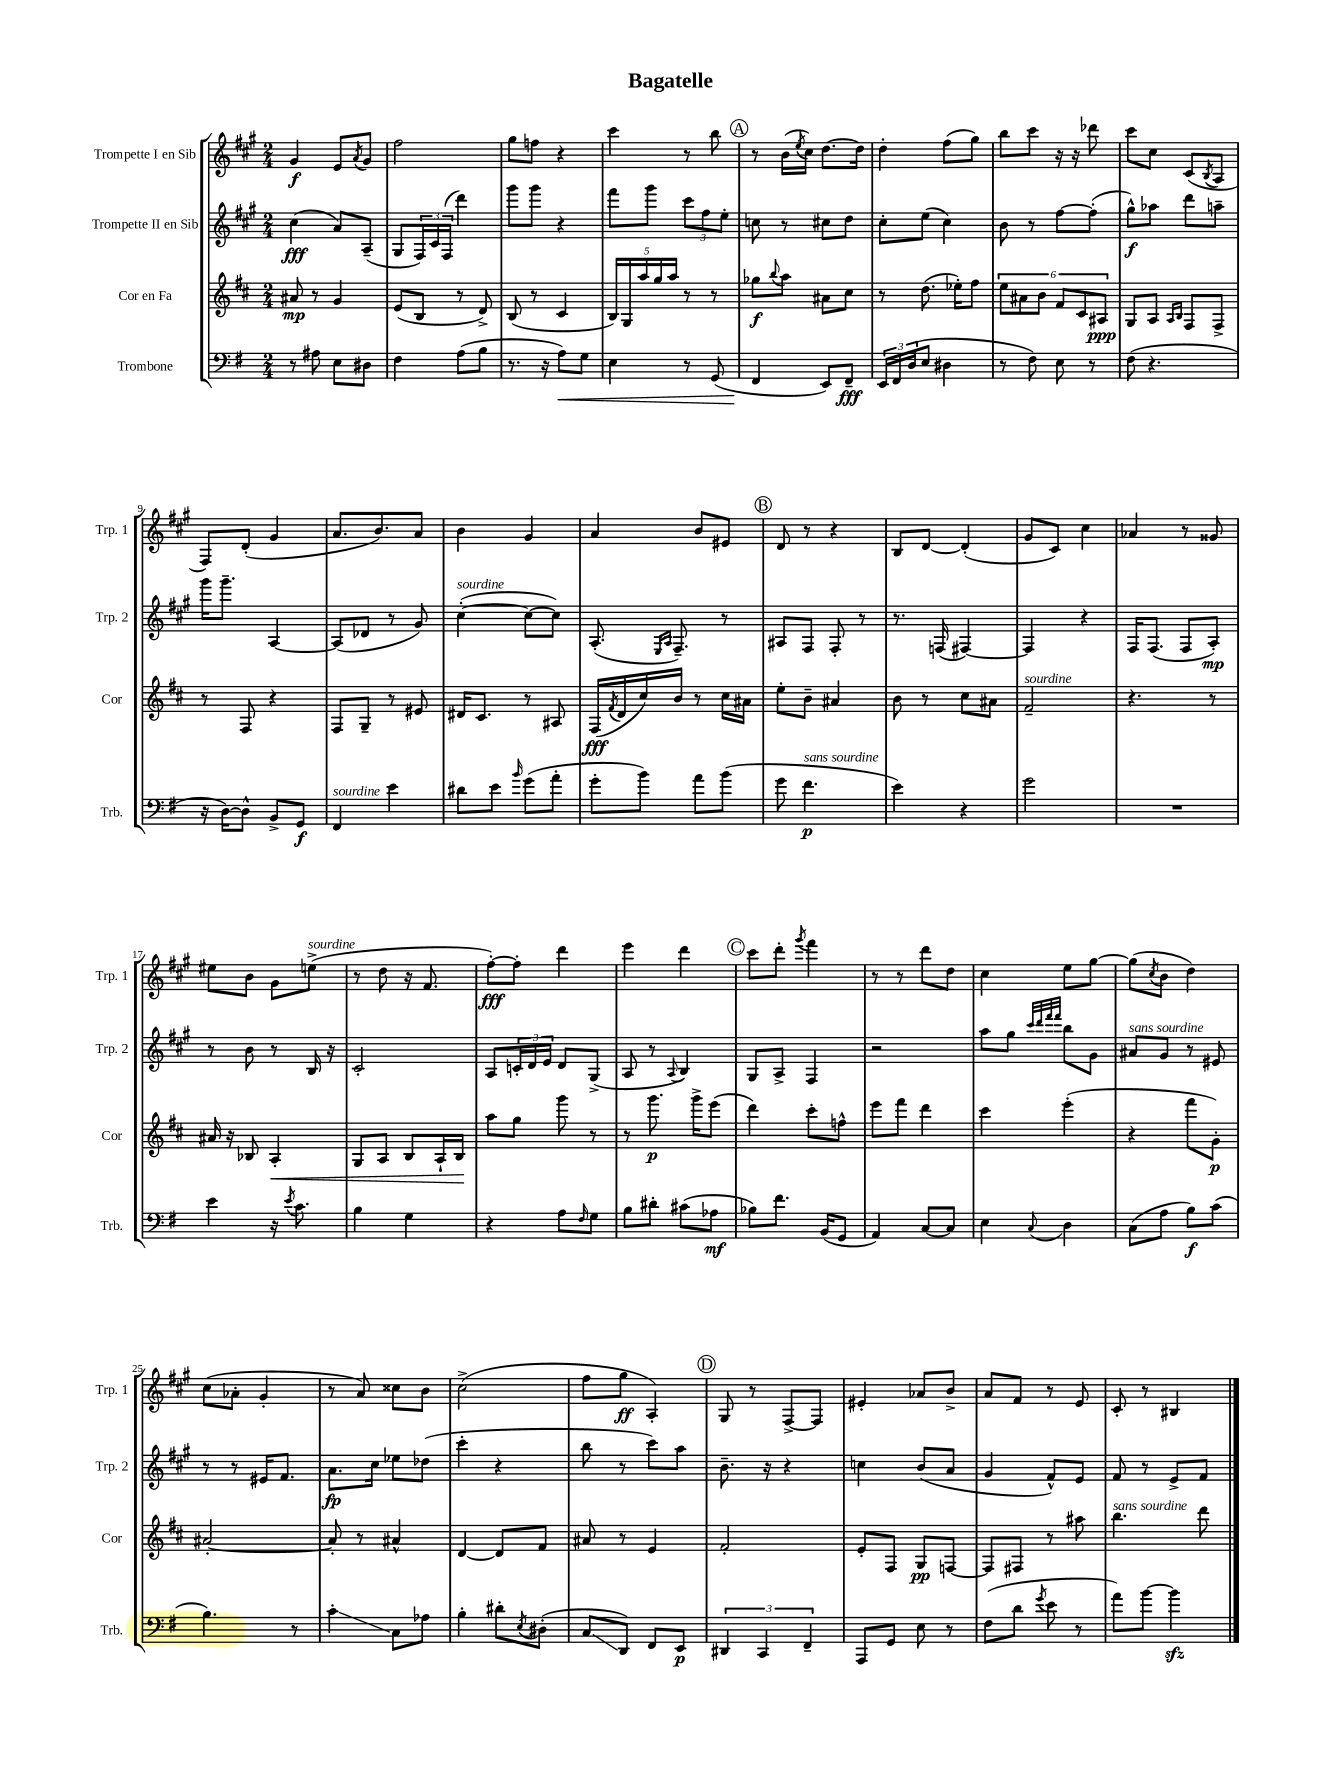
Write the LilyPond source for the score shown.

\header { title = "Bagatelle" }
<<
\new StaffGroup <<
\new Staff = "s0" \with { instrumentName = "Trompette I en Sib" shortInstrumentName = "Trp. 1" } {
    \clef treble \key a \major \numericTimeSignature \time 2/4
    gis'4\f e'8 \acciaccatura { a'8 } gis'8 |
    fis''2 |
    gis''8 f''8 r4 |
    cis'''4 r8 b''8 |
    \mark \markup { \circle "A" } r8 b'16( \acciaccatura { e''8 } cis''16) d''8.~ d''16 |
    d''4-. fis''8( gis''8) |
    b''8 cis'''8 r16 r16 des'''8 |
    cis'''8 cis''8 cis'8( \acciaccatura { b8 } a8 |
    fis8) d'8-.( gis'4 |
    a'8. b'8.) a'8 |
    b'4 gis'4 |
    a'4 b'8 eis'8 |
    \mark \markup { \circle "B" } d'8 r8 r4 |
    b8 d'8~ d'4-.( |
    gis'8 cis'8) cis''4 |
    aes'4 r8 gisis'8 |
    eis''8 b'8 gis'8 e''8->^\markup { \italic "sourdine" }( |
    r8 d''8 r16 fis'8. |
    fis''8~-.\fff) fis''8-. d'''4 |
    e'''4 d'''4 |
    \mark \markup { \circle "C" } cis'''8 d'''8-. \acciaccatura { gis'''8 } fis'''4 |
    r8 r8 d'''8 d''8 |
    cis''4 e''8 gis''8~ |
    gis''8( \acciaccatura { cis''8 } b'8 d''4) |
    cis''8( aes'8-. gis'4-. |
    r8 a'8) cisis''8 b'8 |
    cis''2->( |
    fis''8 gis''8\ff a4-.) |
    \mark \markup { \circle "D" } gis8 r8 fis8~-> fis8 |
    eis'4-. aes'8 b'8-> |
    a'8 fis'8 r8 e'8 |
    cis'8-. r8 bis4 \bar "|." |
}
\new Staff = "s1" \with { instrumentName = "Trompette II en Sib" shortInstrumentName = "Trp. 2" } {
    \clef treble \key a \major \numericTimeSignature \time 2/4
    cis''4\fff( a'8) a8--( |
    gis8 \tuplet 3/2 { fis16) cis'16 fis16( } d'''4) |
    gis'''8 gis'''8 r4 |
    fis'''8 gis'''8 \tuplet 3/2 { cis'''8 fis''8 e''8-. } |
    \mark \markup { \circle "A" } c''8 r8 cis''8 d''8 |
    cis''8-. e''8( cis''4) |
    b'8 r8 fis''8~ fis''8-.( |
    gis''8-^\f) aes''8 d'''8 a''8-- |
    gis'''16 gis'''8.-- a4~ |
    a8( des'8 r8 gis'8) |
    cis''4~-.^\markup { \italic "sourdine" }( cis''8~ cis''8) |
    a8.-.( \grace { e16 a16 } fis8.--) r8 |
    \mark \markup { \circle "B" } ais8 fis8 fis8-. r8 |
    r8. f16( fis4~) |
    fis4 r4 |
    fis16 fis8.( fis8 a8-.\mp) |
    r8 b'8 r8 b16 r16 |
    cis'2-. |
    a8 \tuplet 3/2 { c'16-. d'16 e'16 } d'8 gis8->( |
    a8 r8 \appoggiatura { a8 } b4) |
    \mark \markup { \circle "C" } gis8 a8-> fis4 |
    r2 |
    a''8 gis''8 \grace { cis'''32 d'''32 fis'''32 fis'''32 } b''8 gis'8 |
    ais'8^\markup { \italic "sans sourdine" } gis'8 r8 eis'8 |
    r8 r8 eis'16 fis'8. |
    a'8.\fp cis''16 ees''8 des''8( |
    cis'''4-. r4 |
    b''8 r8 cis'''8) a''8 |
    \mark \markup { \circle "D" } b'8.-- r16 r4 |
    c''4 b'8( a'8 |
    gis'4 fis'8-^) e'8 |
    fis'8 r8 e'8-> fis'8 \bar "|." |
}
\new Staff = "s2" \with { instrumentName = "Cor en Fa" shortInstrumentName = "Cor" } {
    \clef treble \key d \major \numericTimeSignature \time 2/4
    ais'8\mp r8 g'4 |
    e'8( b8 r8 d'8->) |
    b8( r8 cis'4 |
    \tuplet 5/4 { b16) g16 a''16 g''16 a''16 } r8 r8 |
    \mark \markup { \circle "A" } ges''8\f \appoggiatura { b''8 } a''8 ais'8 cis''8 |
    r8 d''8.( ees''16-.) fis''8 |
    \tuplet 6/4 { e''8 ais'8 b'8 fis'8 cis'8 ais8\ppp } |
    g8 a8 \grace { a16 b16 } fis8 fis8-> |
    r8 fis8 r4 |
    fis8 g8-- r8 eis'8 |
    dis'16 cis'8. r8 ais8 |
    fis16\fff( \acciaccatura { fis'8 } d'16 cis''16) b'16 r8 cis''16 ais'16 |
    \mark \markup { \circle "B" } e''8-. b'8-- ais'4 |
    b'8 r8 cis''8 ais'8 |
    fis'2--^\markup { \italic "sourdine" } |
    r4. r8 |
    ais'16 r16 bes8 a4-.\< |
    g8 a8 b8 a16-! b16\! |
    a''8 g''8 g'''8 r8 |
    r8 g'''8.\p g'''16-> e'''8( |
    \mark \markup { \circle "C" } d'''4) cis'''8-. f''8-^ |
    e'''8 fis'''8 d'''4 |
    cis'''4 e'''4-.( |
    r4 fis'''8 g'8-.\p) |
    ais'2~-. |
    ais'8-. r8 ais'4-^ |
    d'4~ d'8 fis'8 |
    ais'8 r8 e'4 |
    \mark \markup { \circle "D" } fis'2-. |
    e'8-. fis8 g8\pp f8~ |
    f8 fis8 r8 ais''8 |
    b''4.^\markup { \italic "sans sourdine" } d'''8 \bar "|." |
}
\new Staff = "s3" \with { instrumentName = "Trombone" shortInstrumentName = "Trb." } {
    \clef bass \key g \major \numericTimeSignature \time 2/4
    r8 ais8 e8 dis8 |
    fis4 a8( b8 |
    r8. r16 a8\<) g8 |
    e4 r8 g,8( |
    \mark \markup { \circle "A" } fis,4\! e,8) fis,8--\fff |
    \tuplet 3/2 { e,16 fis,16 d16( } e8 dis4 |
    r8 fis8) e8 r8 |
    fis8( r4. |
    r16 d16~) d8-^ b,8-> g,8\f |
    fis,4^\markup { \italic "sourdine" } e'4 |
    dis'8 e'8 \grace { b'16 } g'8( a'8-. |
    g'8-. b'8) a'8 b'8( |
    \mark \markup { \circle "B" } g'8 fis'4.\p^\markup { \italic "sans sourdine" } |
    e'4) r4 |
    g'2 |
    R2 |
    e'4 r16 \acciaccatura { e'8 } c'8. |
    b4 g4 |
    r4 a8 \grace { fis16 } g8 |
    b8 dis'8-. cis'8( aes8\mf |
    \mark \markup { \circle "C" } bes8) fis'8. b,16( g,8 |
    a,4) c8~ c8 |
    e4 \appoggiatura { c8 } d4 |
    c8( a8 b8\f) c'8( |
    b4.) r8 |
    c'4-.\glissando c8 aes8 |
    b4-. dis'8-. \acciaccatura { e8 } dis8-.( |
    c8\glissando d,8) fis,8 e,8\p |
    \mark \markup { \circle "D" } \tuplet 3/2 { dis,4 c,4 fis,4-- } |
    a,,8 g,8 e8 r8 |
    fis8( d'8 \acciaccatura { g'8 } e'8 r8 |
    a'8) b'8~ b'4\sfz \bar "|." |
}
>>
>>
